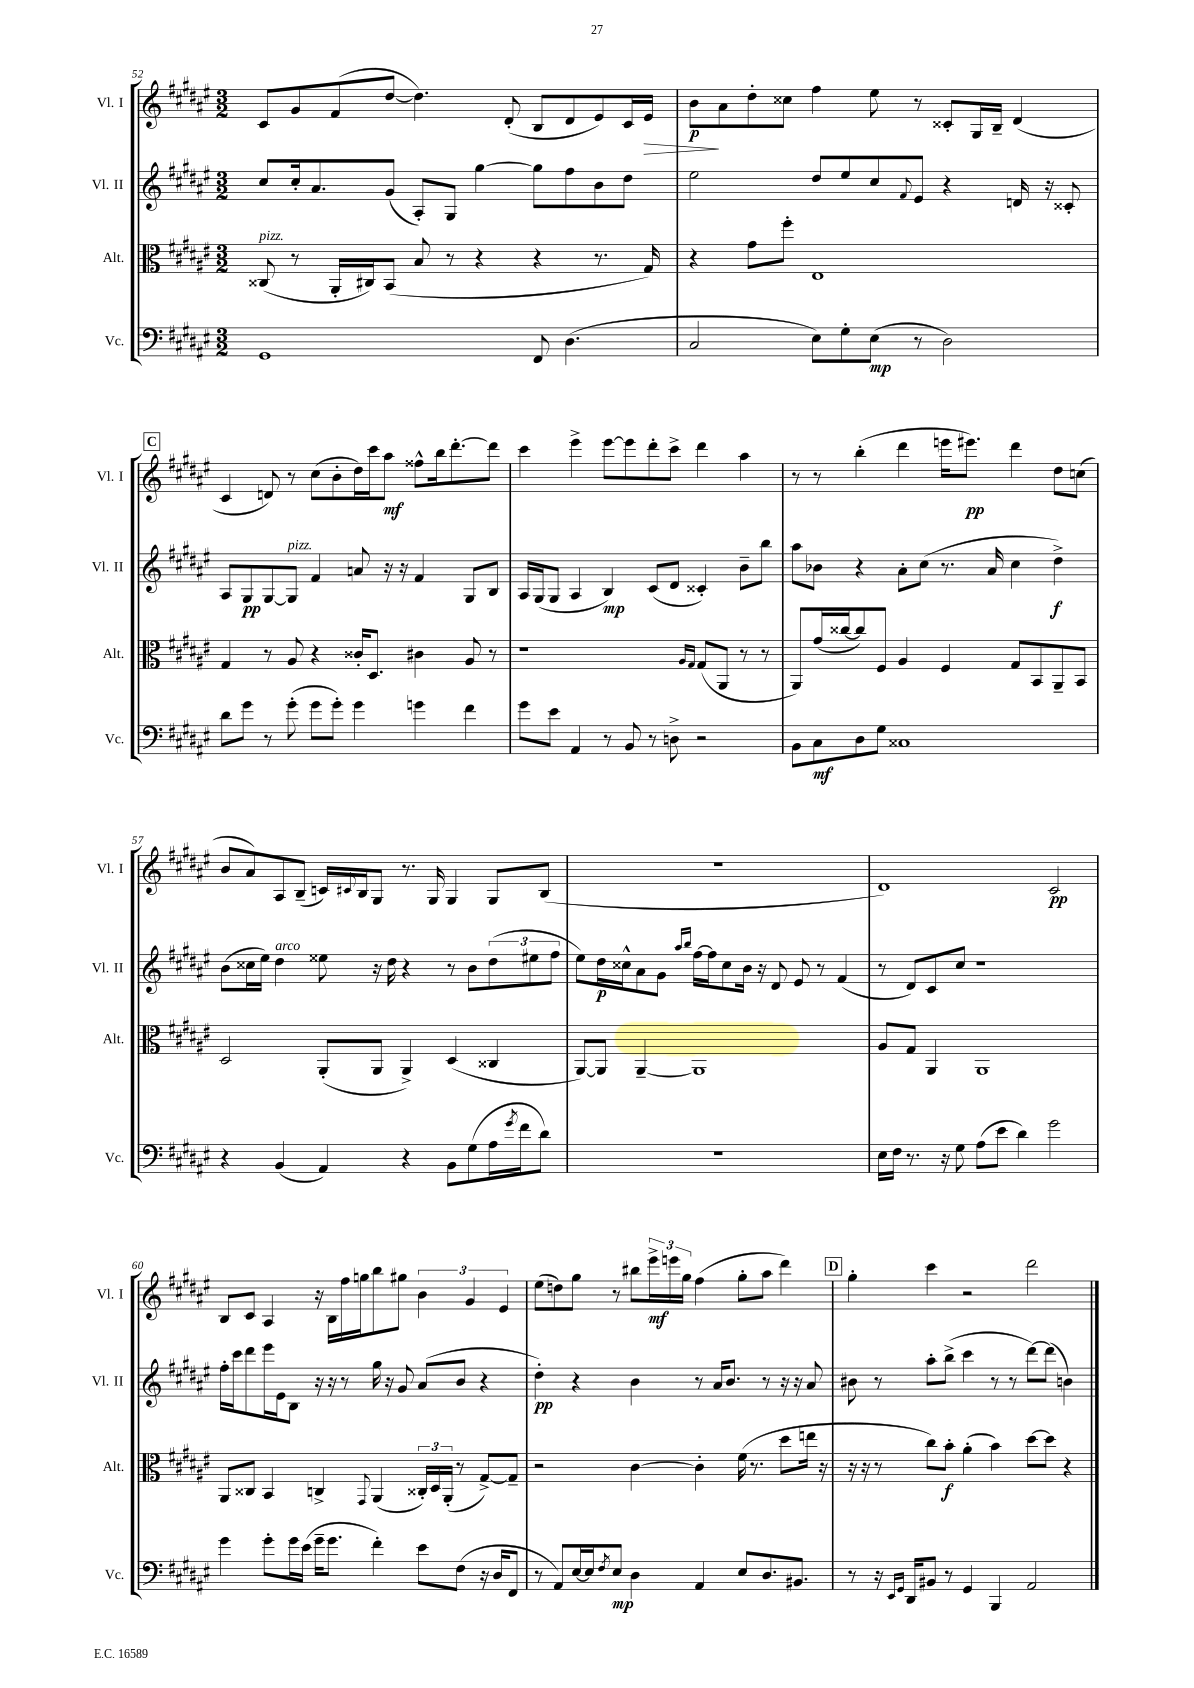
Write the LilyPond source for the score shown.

<<
\new StaffGroup <<
\new Staff = "s0" \with { instrumentName = "Vl. I" shortInstrumentName = "Vl. I" } {
    \clef treble \key fis \major \numericTimeSignature \time 3/2
    cis'8 gis'8 fis'8( dis''8~ dis''4.) dis'8-.( b8 dis'8 eis'8) cis'16 eis'16\> |
    b'8\p\! ais'8 dis''8-. cisis''8 fis''4 eis''8 r8 cisis'8-. gis16 b16-- dis'4( |
    \mark \markup { \box "C" } cis'4 d'8) r8 cis''8( b'8-. dis''16) cis'''16 ais''8\mf fisis''8-^ b''16 dis'''8.~-. dis'''8 |
    cis'''4 eis'''4-> eis'''8~ eis'''8 dis'''8-. cis'''8-> dis'''4 ais''4 |
    r8 r8 b''4-.( dis'''4 e'''16 eis'''8.\pp) dis'''4 dis''8 c''8( |
    b'8 ais'8) ais8 b8--( c'16) \appoggiatura { cis'8 } b16 gis8 r8. gis16 gis4 gis8 b8( |
    R1. |
    dis'1) cis'2\pp |
    b8 cis'8 ais4 r16 b16 fis''16 g''16 b''8 gis''8 \tuplet 3/2 { b'4 gis'4 eis'4 } |
    eis''8( d''8) gis''8 r8 bis''8 \tuplet 3/2 { eis'''16->\mf e'''16 gis''16 } fis''4( gis''8-. ais''8 dis'''4) |
    \mark \markup { \box "D" } gis''4-. cis'''4 r2 dis'''2 \bar "|." |
}
\new Staff = "s1" \with { instrumentName = "Vl. II" shortInstrumentName = "Vl. II" } {
    \clef treble \key fis \major \numericTimeSignature \time 3/2
    cis''8 cis''16-. ais'8. gis'8( ais8-.) gis8 gis''4~ gis''8 fis''8 b'8 dis''8 |
    eis''2 dis''8 eis''8 cis''8 \appoggiatura { fis'8 } eis'8 r4 d'16 r16 cisis'8-. |
    \mark \markup { \box "C" } ais8 gis8\pp gis8~ gis8^\markup { \italic "pizz." } fis'4 a'8 r16 r16 fis'4 gis8 b8 |
    ais16 gis16( gis8 ais4 b4\mp) cis'8( dis'8 cisis'4-.) b'8-- b''8 |
    ais''8 bes'8 r4 ais'8-. cis''8( r8. ais'16 cis''4 dis''4->\f) |
    b'8( cisis''16 eis''16) dis''4^\markup { \italic "arco" } eisis''8 r16 dis''16 r4 r8 b'8 \tuplet 3/2 { dis''8( eis''8 fis''8 } |
    eis''8) dis''16\p cisis''16-^ ais'8 gis'8 \grace { ais''16 b''16 } fis''16~ fis''16 cisis''8 b'16 r16 dis'8 eis'8 r8 fis'4( |
    r8 dis'8) cis'8 cis''8 r1 |
    fis''16-. cis'''16 dis'''8 eis'''16 eis'16 b8 r16 r16 r8 gis''16 r16 gis'8 ais'8( b'8 r4 |
    dis''4-.\pp) r4 b'4 r8 ais'16 b'8. r8 r16 r16 ais'8 |
    \mark \markup { \box "D" } bis'8 r8 ais''8-. b''8->( cis'''4 r8 r8 dis'''8~) dis'''8( b'4) \bar "|." |
}
\new Staff = "s2" \with { instrumentName = "Alt." shortInstrumentName = "Alt." } {
    \clef alto \key fis \major \numericTimeSignature \time 3/2
    cisis8^\markup { \italic "pizz." }( r8 ais,16-. cis16) b,8( b8 r8 r4 r4 r8. gis16) |
    r4 gis'8 fis''8-. eis1 |
    \mark \markup { \box "C" } gis4 r8 ais8 r4 cisis'16-. dis8. cis'4 ais8 r8 |
    r1 \grace { ais16 gis16 } gis8( ais,8 r8 r8 |
    ais,8) gis'16( cisis''16~ cisis''8) fis8 ais4 fis4 gis8 b,8 ais,8-- b,8 |
    dis2 ais,8-.( ais,8 ais,4->) dis4( cisis4 |
    ais,8~) ais,8 ais,4~-- ais,1 |
    ais8 gis8 ais,4 ais,1 |
    ais,8 cisis8 b,4 c4-> \appoggiatura { gis,8 } ais,4( \tuplet 3/2 { cisis16-.) dis16 ais,16-.( } r8 gis8~->) gis8-- |
    r2 cis'4~ cis'4-. fis'16( r8. dis''8 e''16 r16 |
    \mark \markup { \box "D" } r16 r16 r8 cis''8) b'8-.\f ais'4-.( b'4) dis''8~ dis''8 r4 \bar "|." |
}
\new Staff = "s3" \with { instrumentName = "Vc." shortInstrumentName = "Vc." } {
    \clef bass \key fis \major \numericTimeSignature \time 3/2
    gis,1 fis,8 dis4.( |
    cis2 eis8) gis8-. eis8\mp( r8 dis2) |
    \mark \markup { \box "C" } dis'8 gis'8 r8 gis'8-.( gis'8 gis'8-.) gis'4 g'4 fis'4 |
    gis'8 eis'8 ais,4 r8 b,8 r8 d8-> r2 |
    b,8 cis8\mf dis8 gis8 cisis1 |
    r4 b,4( ais,4) r4 b,8 gis8( ais16 \acciaccatura { gis'8 } fis'16 dis'8) |
    R1. |
    eis16 fis16 r8. r16 gis8 ais8( eis'8 dis'4) gis'2 |
    gis'4 gis'8-. gis'16 eis'16( gis'16-- gis'8. fis'4-.) eis'8 fis8( r16 dis16 fis,8 |
    r8 ais,8) eis16~ eis16 \acciaccatura { fis8 } eis8\mp dis4 ais,4 eis8 dis8. bis,8. |
    \mark \markup { \box "D" } r8 r16 \grace { eis,16 gis,16 } dis,16 bis,8 r8 gis,4 b,,4 ais,2 \bar "|." |
}
>>
>>
\layout { \context { \Score currentBarNumber = #52 } }
